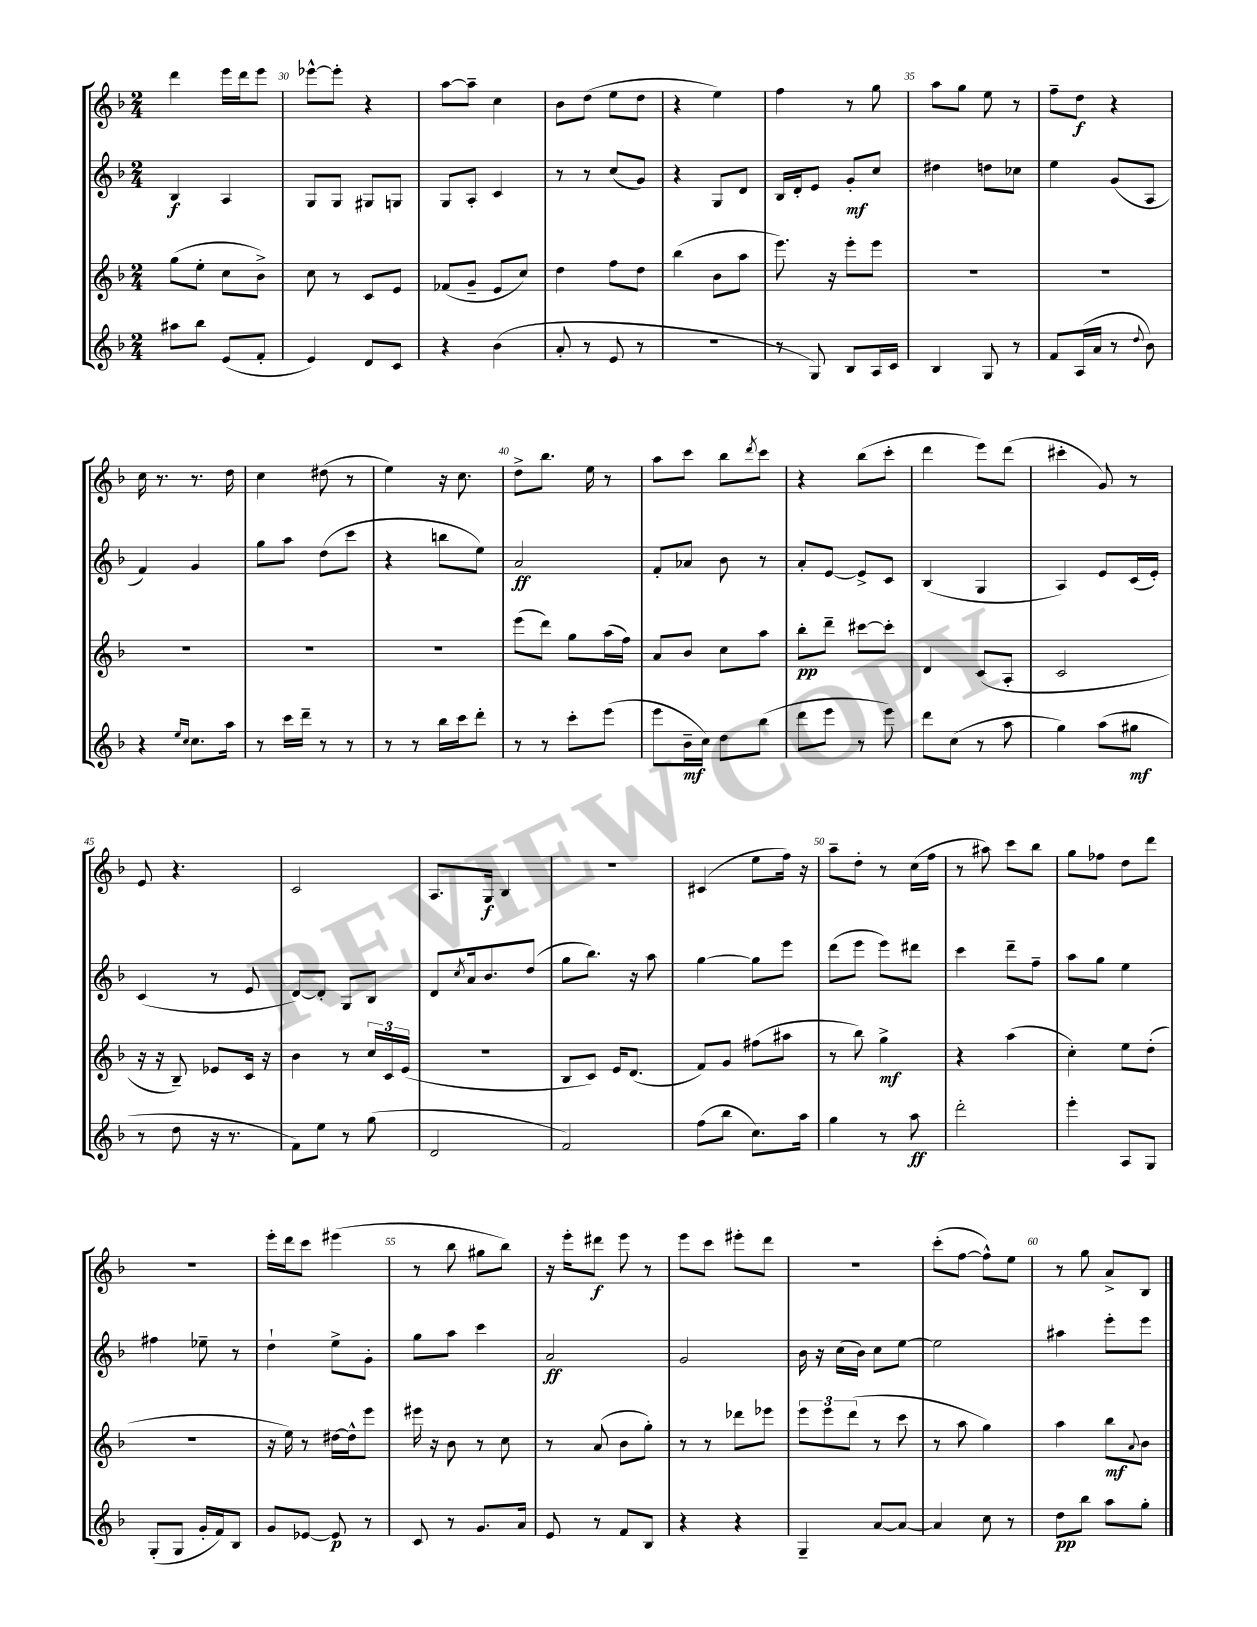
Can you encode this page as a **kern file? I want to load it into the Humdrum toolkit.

**kern	**kern	**kern	**kern
*staff4	*staff3	*staff2	*staff1
*clefG2	*clefG2	*clefG2	*clefG2
*k[b-]	*k[b-]	*k[b-]	*k[b-]
*M2/4	*M2/4	*M2/4	*M2/4
8aa#	(8gg	4B-	4ddd
8bb-	8ee'	.	.
(8e	8cc	4A	16eee
.	.	.	16ddd
8f'	8b-^)	.	8eee
=	=	=	=
4e)	8cc	8G	[8eee-^^
.	8r	8G	8eee-']
8d	8c	8G#	4r
8c	8e	8G	.
=	=	=	=
4r	(8f-	8G	[8aa
.	8g~	8A'	8aa~]
(4b-	8e	4c	4cc
.	8cc)	.	.
=	=	=	=
8a'	4dd	8r	8b-
8r	.	8r	(8dd
8e	8ff	(8cc	8ee
8r	8dd	8g)	8dd
=	=	=	=
2r	(4bb-	4r	4r
.	8b-	8G	4ee)
.	8aa	8d	.
=	=	=	=
8r	8.eee)	16B-	4ff
.	.	16d'	.
8G)	.	8e	.
.	16r	.	.
8B-	8eee'	8g'	8r
16A	8eee	8cc	8gg
16c	.	.	.
=	=	=	=
4B-	2r	4dd#	8aa
.	.	.	8gg
8G	.	8dd	8ee
8r	.	8cc-	8r
=	=	=	=
8f	2r	4ee	8ff~
(16A	.	.	8dd
16a	.	.	.
8r	.	(8g	4r
8qqdd	.	.	.
8b-)	.	8A	.
=	=	=	=
4r	2r	4f)	16cc
.	.	.	8.r
16qqee	.	.	.
16qqcc	.	.	.
8.cc	.	4g	8.r
16aa	.	.	16dd
=	=	=	=
8r	2r	8gg	4cc
16ccc	.	8aa	.
16ddd~	.	.	.
8r	.	(8dd	(8dd#
8r	.	8ccc	8r
=	=	=	=
8r	2r	4r	4ee)
8r	.	.	.
16bb-	.	8bb	16r
16ccc	.	.	8.cc
8ddd'	.	8ee)	.
=	=	=	=
8r	(8eee	2a	8dd^
8r	8ddd)	.	8.bb-
8ccc'	8gg	.	.
.	.	.	16ee
(8eee	(16aa	.	8r
.	16ff)	.	.
=	=	=	=
8eee	8a	8f'	8aa
16b-~	8b-	8a-	8ccc
16cc)	.	.	.
8dd	8cc	8b-	8bb-
.	.	.	8qddd
(8bb-	8aa	8r	8ccc
=	=	=	=
8ddd	8bb-'	8a'	4r
8eee	8ddd~	[8e	.
8r	[8ccc#	8e^]	(8bb-
8eee)	8ccc#']	8c	8ccc'
=	=	=	=
8ddd	4d	(4B-	4ddd
(8cc	.	.	.
8r	(8c	4G	8eee)
8aa	8A'	.	(8ddd
=	=	=	=
4gg)	2c	4A)	4ccc#'
(8aa	.	8e	8g)
8gg#	.	(16c	8r
.	.	16e')	.
=	=	=	=
8r	16r	(4c	8e
.	16r	.	.
8dd	8B-~)	.	4.r
16r	8e-	8r	.
8.r	.	.	.
.	16c	8e	.
.	16r	.	.
=	=	=	=
8f)	4b-	[8d)	2c
8ee	.	8d']	.
8r	8r	8G	.
(8gg	24cc	8B-	.
.	24c	.	.
.	(24e	.	.
=	=	=	=
2d	2r	8d	8.A
.	.	8qcc	.
.	.	16a	.
.	.	8.b-	16G
.	.	.	4B-
.	.	(8dd	.
=	=	=	=
2f)	8B-	8gg	2r
.	8c)	8.bb-)	.
.	16e	.	.
.	(8.d	16r	.
.	.	8aa	.
=	=	=	=
(8ff	8f)	[4gg	(4c#
8bb-	8g	.	.
8.cc)	(8ff#	8gg]	8ee
.	8aa#	8eee	16ff)
16aa	.	.	16r
=	=	=	=
4gg	8r	(8ddd	8aa~
.	8bb-)	8eee	8dd'
8r	4gg^	8eee)	8r
8aa	.	8ddd#	(16cc
.	.	.	16ff
=	=	=	=
2ddd'	4r	4ccc	8r
.	.	.	8aa#)
.	(4aa	8ddd~	8ccc
.	.	8ff~	8bb-
=	=	=	=
4eee'	4cc')	8aa	8gg
.	.	8gg	8ff-
8A	8ee	4ee	8dd
8G	(8dd'	.	8ddd
=	=	=	=
(8G'	2r	4ff#	2r
8G	.	.	.
16g'	.	8ee-~	.
16f)	.	.	.
8B-	.	8r	.
=	=	=	=
8g	16r	4dd`	16eee'
.	16ee)	.	16ddd
[8e-	8r	.	8ccc
8e-]	[16dd#	8ee^	(4eee#
.	16dd#^^]	.	.
8r	8eee	8g'	.
=	=	=	=
8c	16eee#	8gg	8r
.	16r	.	.
8r	8b-	8aa	8bb-
8.g	8r	4ccc	8gg#
.	8cc	.	8bb-)
16a	.	.	.
=	=	=	=
8e	8r	2a	16r
.	.	.	16eee'
8r	(8a	.	8ddd#
8f	8b-	.	8eee
8B-	8gg')	.	8r
=	=	=	=
4r	8r	2g	8eee
.	8r	.	8ccc
4r	8ddd-	.	8eee#'
.	8eee-	.	8ddd
=	=	=	=
4G~	12eee	16b-	2r
.	.	16r	.
.	12eee	.	.
.	.	(16cc	.
.	(12ddd	.	.
.	.	16b-)	.
[8a	8r	8cc	.
8a_	8ccc	[8ee	.
=	=	=	=
4a]	8r	2ee]	(8ccc'
.	8aa	.	[8ff
8cc	4gg)	.	8ff^^])
8r	.	.	8ee
=	=	=	=
8dd	4aa	4aa#	8r
8bb-	.	.	8gg
8aa	8bb-	8eee'	8a^
.	8qqa	.	.
8gg'	8b-	8eee	8B-
==	==	==	==
*-	*-	*-	*-
